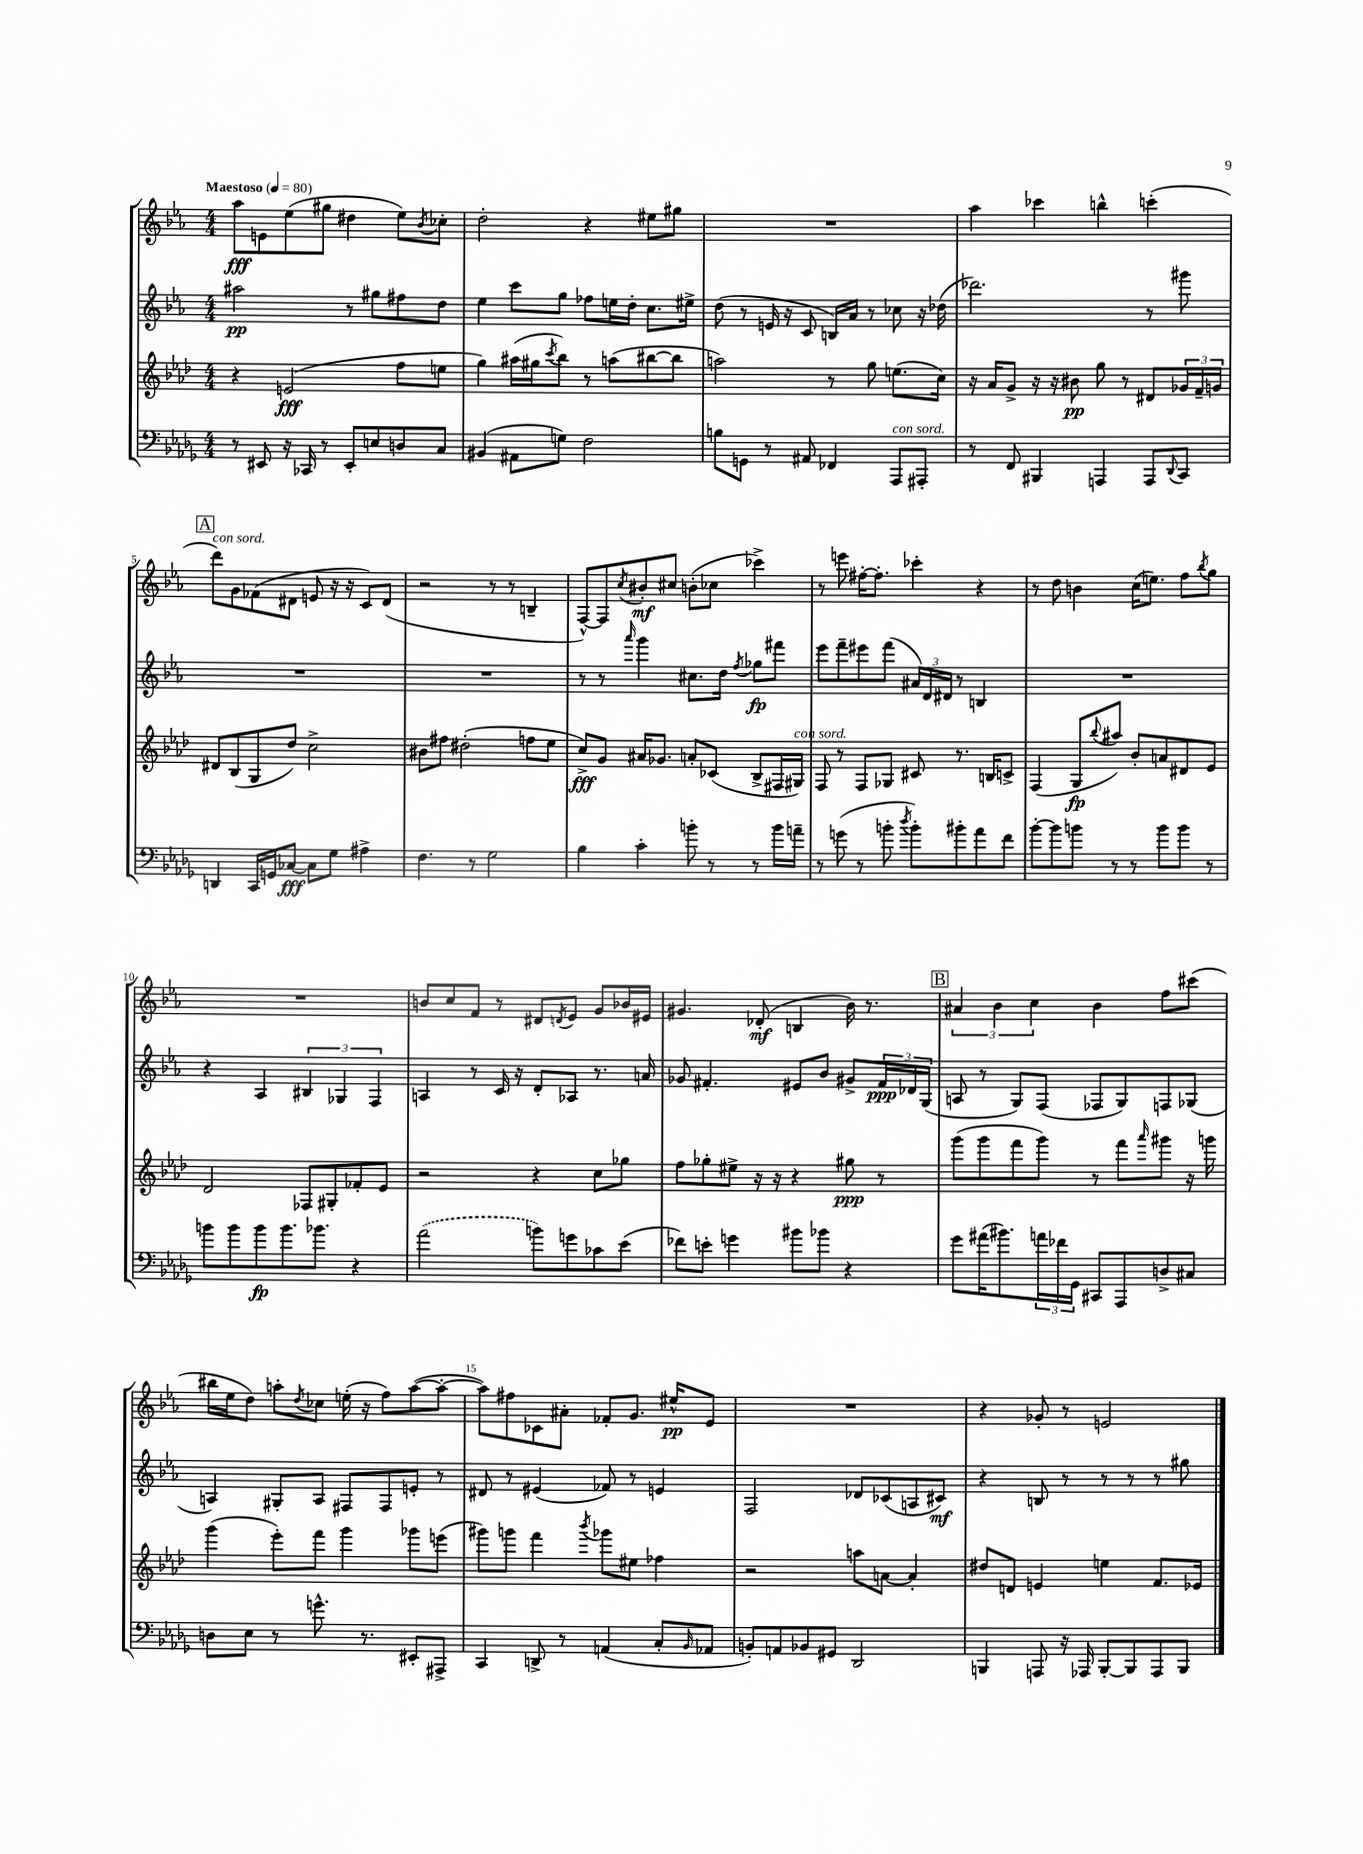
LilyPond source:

<<
\new StaffGroup <<
\new Staff = "s0" {
    \clef treble \key ees \major \numericTimeSignature \time 4/4 \tempo "Maestoso" 4 = 80
    aes''8\fff e'8 ees''8( gis''8 dis''4 ees''8) \acciaccatura { bes'8 } ces''8-. |
    d''2-. r4 eis''8 gis''8 |
    R1 |
    aes''4 ces'''4 b''4-^ c'''4-.( |
    \mark \markup { \box "A" } d'''8^\markup { \italic "con sord." }) g'8 fes'8( dis'8 e'8 r16 r16 c'8) dis'8( |
    r2 r8 r8 b4-- |
    f8~-^) f8 \acciaccatura { c''8 } bis'8-.\mf cis''8 b'8-.( ces''8 ces'''4->) |
    r8 e'''8 fis''16~-. fis''8.-. ces'''4-. r4 |
    r8 d''8 b'4 c''16( e''8.) f''8 \acciaccatura { bes''8 } g''8 |
    R1 |
    b'8 c''8 f'8 r8 dis'8 \acciaccatura { d'8 } ees'8 g'8 bes'16 eis'16 |
    gis'4. des'8-.\mf( b4 bes'16) r8. |
    \mark \markup { \box "B" } \tuplet 3/2 { ais'4 bes'4 c''4 } bes'4 f''8 cis'''8( |
    bis''16 ees''16 d''8) a''8-. \acciaccatura { d''8 } ces''8 e''16-.( r16 f''8) a''8~( a''8~-. |
    a''8) fis''8 ces'8 ais'8-. fes'8-. g'8. eis''16-^\pp ees'8 |
    R1 |
    r4 ges'8-. r8 e'2 \bar "|." |
}
\new Staff = "s1" {
    \clef treble \key ees \major \numericTimeSignature \time 4/4
    ais''2\pp r8 gis''8 fis''8 d''8 |
    ees''4 c'''8 g''8 fes''8 e''16 d''16-. c''8. eis''16-> |
    d''8( r8 e'16 r16 c'8 b16) aes'16 r8 ces''8 r16 des''16( |
    des'''2.) r8 gis'''8 |
    \mark \markup { \box "A" } R1 |
    R1 |
    r8 r8 \grace { aes'''16 } g'''4 cis''8. d''16 \acciaccatura { f''8 } ges''8\fp fis'''8 |
    ees'''8 f'''8-- eis'''8 f'''8( \tuplet 3/2 { ais'16) d'16 dis'16 } r8 b4 |
    R1 |
    r4 aes4 \tuplet 3/2 { bis4 ges4 f4 } |
    a4 r8 c'16 r16 d'8-. aes8 r8. a'16 |
    ges'8 fis'4.-. eis'8 bes'8 gis'8-> \tuplet 3/2 { fis'16\ppp des'16 g16( } |
    \mark \markup { \box "B" } a8 r8 g8) f8( fes8 g8) f8 ges8( |
    a4) gis8-. a8 fis8 fis8 e'8-. r8 |
    dis'8 r8 eis'4( fes'8) r8 e'4 |
    f2 des'8 ces'8( a8 cis'8\mf) |
    r4 b8 r8 r8 r8 r8 gis''8 \bar "|." |
}
\new Staff = "s2" {
    \clef treble \key aes \major \numericTimeSignature \time 4/4
    r4 e'2\fff( f''8 e''8 |
    g''4) ais''16( gis''16 \acciaccatura { c'''8 } bes''8) r8 a''8( bis''8~ bis''8 |
    a''2) r8 g''8 e''8.( c''16) |
    r16 aes'16 g'8-> r16 r16 bis'8\pp g''8 r8 dis'8 \tuplet 3/2 { ges'16 f'16-- g'16 } |
    \mark \markup { \box "A" } dis'8 bes8( g8 des''8) c''2-> |
    bis'8 fis''8 dis''2-.( f''8 ees''8 |
    c''8->\fff) g'8 ais'16 ges'8. a'8-. ces'8( bes8-> fis16 gis16^\markup { \italic "con sord." }) |
    f8 r8 f8 ges8 cis'8 r8. b16 c'8-> |
    f4( g8\fp \appoggiatura { bes''8 } ais''8) bes'8-. a'8 dis'8 ees'8 |
    des'2 fes8 gis8-. fes'8-. ees'8 |
    r2 r4 c''8 ges''8 |
    f''8 ges''8-. eis''8-> r16 r16 r4 gis''8\ppp r8 |
    \mark \markup { \box "B" } g'''8( g'''8 f'''8 g'''8) r8 f'''8 \grace { aes'''16 } gis'''8 r16 g'''16 |
    g'''4( ees'''8-.) f'''8 g'''4 ges'''8 e'''8( |
    gis'''8) g'''8 f'''4 \acciaccatura { bes'''8 } ges'''8 eis''8 fes''4 |
    r2 a''8 a'8~ a'4-. |
    dis''8 d'8 e'4 e''4 f'8. ees'16 \bar "|." |
}
\new Staff = "s3" {
    \clef bass \key des \major \numericTimeSignature \time 4/4
    r8 eis,8 r16 ces,16 r8 eis,8-. e8 d8 c8 |
    bis,4( ais,8 g8) f2 |
    b8 g,8 r8 ais,8 fes,4 aes,,8^\markup { \italic "con sord." } ais,,8-. |
    r8 f,8 bis,,4 a,,4 a,,8 \appoggiatura { des,8 } c,8 |
    \mark \markup { \box "A" } d,4 c,16 g,16 ces8~\fff ces8 ges8 ais4-> |
    f4. r8 ges2 |
    bes4 c'4-. b'8-. r8 r8 b'16 a'16-- |
    r8 g'8( r8 b'8-. \acciaccatura { des''8 } b'8-.) bis'8-. aes'8 f'8 |
    bes'8~-. bes'8 b'8 r8 r8 b'8 b'8 r8 |
    b'8 b'8 b'8\fp b'8. bes'8. r4 |
    \once \slurDashed aes'2( b'8) g'8 ces'8 ees'8( |
    fes'8) e'8-. g'4 bis'8 bes'8 r4 |
    \mark \markup { \box "B" } ges'8 ais'16( bis'8.) \tuplet 3/2 { a'16 fes'16 ges,16 } cis,8 aes,,8 d8-> cis8 |
    d8 ees8 r8 g'8.-^ r8. eis,8-. ais,,8-> |
    c,4 d,8-> r8 a,4( c8-. \grace { bes,16 } aes,8 |
    b,8-.) a,8 bes,8 gis,8 des,2 |
    b,,4 a,,8 r16 aes,,16 b,,8~-. b,,8 aes,,8 b,,8 \bar "|." |
}
>>
>>
\layout { \context { \Score \override BarNumber.break-visibility = ##(#f #t #t) barNumberVisibility = #(every-nth-bar-number-visible 5) } }
